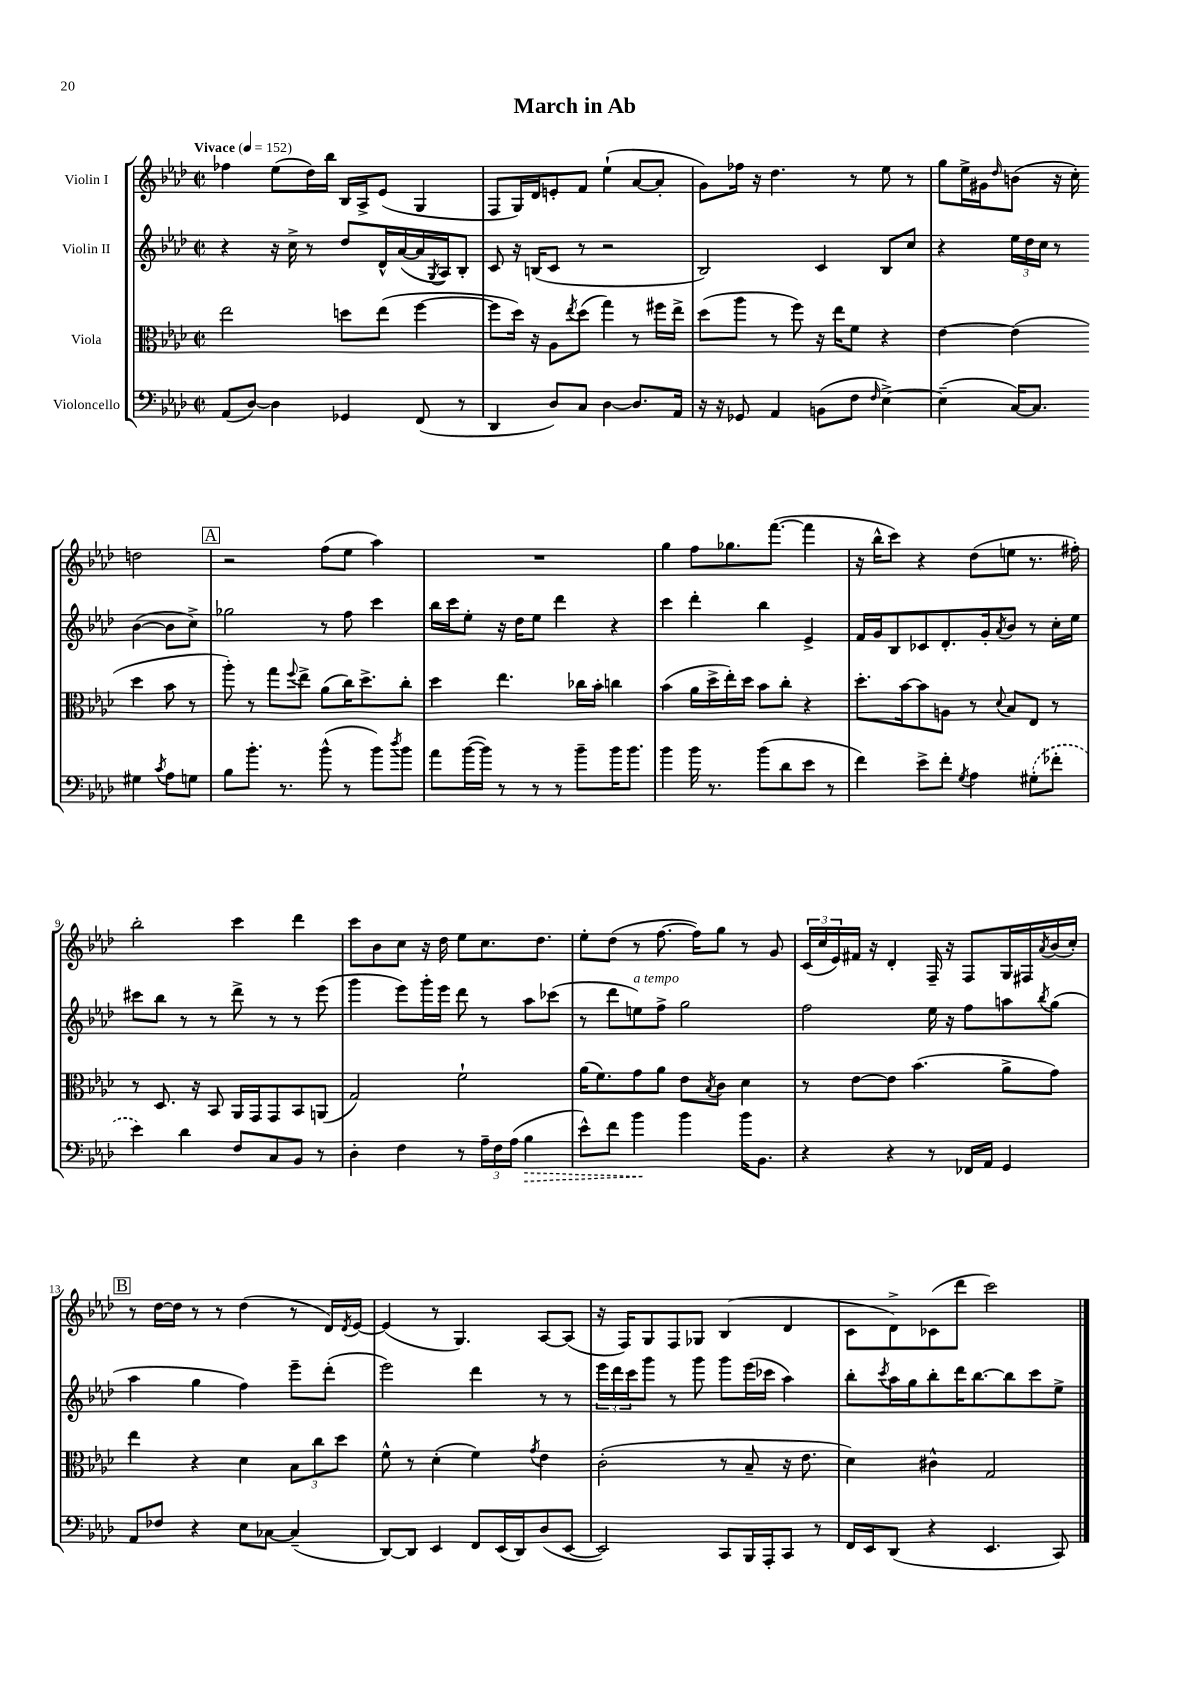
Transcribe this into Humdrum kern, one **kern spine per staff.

**kern	**kern	**kern	**kern
*staff4	*staff3	*staff2	*staff1
*clefF4	*clefC3	*clefG2	*clefG2
*k[b-e-a-d-]	*k[b-e-a-d-]	*k[b-e-a-d-]	*k[b-e-a-d-]
*M2/2	*M2/2	*M2/2	*M2/2
*met(c|)	*met(c|)	*met(c|)	*met(c|)
*MM152	*MM152	*MM152	*MM152
(8AA-/L	2ee-\	4r	4ff-\
[8D-/J)	.	.	.
4D-\]	.	16r	(8ee-\L
.	.	16cc^\	.
.	.	8r	16dd-\L)
.	.	.	16bb-\JJ
4GG-/	8dd\L	8dd-/L	16B-/LL
.	.	.	16A-^/J
.	(8ee-\J	16d-^^/L	(8e-/J
.	.	([16a-/	.
(8FF/	[4ff\	16a-/]	4G/
.	.	8qG/	.
.	.	16A-/J)	.
8r	.	8B-'/J	.
=	=	=	=
4DD-/	8ff\]L	8c/	8F/L
.	16dd-\Jk)	16r	16G/L)
.	16r	(16B/LK	16d-/J
8D-/L)	8A-\L	8c/J	8e'/
.	8qee-/	.	.
8C/J	(8dd-\J	8r	8f/J
[4D-\	4gg\)	2r	(4ee-`\
8.D-/]L	8r	.	[8a-/L
.	16ff#\LL	.	8a-'/]J
16AA-/Jk	16ee-^\JJ	.	.
=	=	=	=
16r	(8dd-\L	2B-/)	8g\L)
16r	.	.	.
8GG-/	8aa-\J	.	16ff-\Jk
.	.	.	16r
4AA-/	8r	.	4.dd-\
.	8ff\)	.	.
(8BB\L	16r	4c/	.
.	16ee-\LK	.	.
8F\J	8f\J	.	8r
16qqF/	.	.	.
[4E-^\)	4r	8B-/L	8ee-\
.	.	8cc/J	8r
=	=	=	=
(4E-~\]	[4e-\	4r	8gg\L
.	.	.	16ee-^\L
.	.	.	16g#\J
.	.	.	16qqdd-/
[16C/LK)	(4e-\]	24ee-\LL	(8b\J
.	.	24dd-\	.
8.C/]J	.	.	.
.	.	24cc\JJ	.
.	.	8r	16r
.	.	.	16cc'\)
4G#\	4dd-\	([4b-\	2dd\
8qc/	.	.	.
8A-\L	8b-\	8b-\]L	.
8G\J	8r	8cc^\J)	.
=	=	=	=
8B-\L	8aa-'\)	2gg-\	2r
8.b-'\J	8r	.	.
.	8gg\L	.	.
8.r	.	.	.
.	8qqff/	.	.
.	8ee-^\J	.	.
(8b-^^\	(8a-\L	8r	(8ff\L
8r	16cc\K)	8ff\	8ee-\J
.	8.dd-^\	.	.
8b-\L)	.	4ccc\	4aa-\)
8qdd-/	.	.	.
8b-\J	8cc'\J	.	.
=	=	=	=
8a-\L	4dd-\	16bb-\LL	1r
.	.	16ccc\J	.
([16b-\L	.	8ee-'\J	.
16b-\]JJ)	.	.	.
8r	4.ee-\	16r	.
.	.	16dd-\LK	.
8r	.	8ee-\J	.
8r	.	4ddd-\	.
8b-~\L	16cc-\LL	.	.
.	16b-'\JJ	.	.
16b-\K	4cc\	4r	.
8.b-\J	.	.	.
=	=	=	=
4b-\	(4b-\	4ccc\	4gg\
16b-\	16a-\LL	4ddd-'\	8ff\L
8.r	16dd-^\	.	.
.	16ee-'\)	.	8.gg-\
.	16dd-\JJ	.	.
(8b-\L	8b-\L	4bb-\	.
.	.	.	([8.fff\J
8d-\	8cc'\J	.	.
8e-\J	4r	4e-^/	4fff\]
8r	.	.	.
=	=	=	=
4f\)	8.dd-'\L	16f/LL	16r
.	.	16g/J	16bb-^^\LK
.	.	8B-/	8ccc\J)
.	[16b-\k	.	.
8e-^\L	8b-\]	8c-/	4r
8f'\J	8A\J	8.d-'/	.
8qG/	.	.	.
4A-\	8r	.	(8dd-\L
.	.	16g'/k	.
.	8qqd-/	8qa-/	.
.	8B-/L	8b-/J	8ee\J
(8G#'\L	8E-/J	8r	8.r
8f-'\J	8r	16cc'\LL	.
.	.	16ee-\JJ	16ff#'\)
=	=	=	=
4e-\)	8r	8ccc#\L	2bb-'\
.	8.D-/	8bb-\J	.
4d-\	.	8r	.
.	16r	.	.
.	8BB-/	8r	.
8F/L	16AA-/LL	8ddd-^\	4ccc\
.	16GG/J	.	.
8C/	8GG/	8r	.
8BB-/J	8BB-/	8r	4ddd-\
8r	(8AA/J	(8eee-\	.
=	=	=	=
4D-'\	2G/)	4ggg\	8ccc\L
.	.	.	8b-\
4F\	.	8eee-\L)	8cc\J
.	.	16ggg'\L	16r
.	.	16eee-\JJ	16dd-\
8r	2f`\	8ddd-\	8ee-\L
24A-~\LL	.	8r	8.cc\
24F\	.	.	.
(24A-\JJ	.	.	.
4B-\	.	8aa-\L	.
.	.	.	8.dd-\J
.	.	(8ccc-\J	.
=	=	=	=
8e-^^\L)	(16a-\LK	8r	8ee-'\L
.	8.f\)	.	.
8f\J	.	8ddd-\L	(8dd-\J
4b-\	8g\	8ee\)	8r
.	8a-\J	8ff^\J	[8.ff\
4b-\	8e-\L	2gg\	.
.	.	.	16ff\]LK)
.	8qB-/	.	.
.	8c\J	.	8gg\J
16b-\LK	4d-\	.	8r
8.BB-\J	.	.	.
.	.	.	8g/
=	=	=	=
4r	8r	2ff\	(24c/LL
.	.	.	24cc/
.	.	.	24e-/)
.	[8e-\L	.	16f#/JJ
.	.	.	16r
4r	8e-\]J	.	4d-'/
.	(4.b-\	.	.
8r	.	16ee-\	16F~/
.	.	16r	16r
16FF-/LL	.	8ff\L	8F/L
16AA-/JJ	.	.	.
4GG/	8a-^\L	8aa\	16G/L
.	.	.	16F#/
.	.	8qbb-/	8qa-/
.	8g\J)	(8gg\J	(16b-/
.	.	.	16cc'/JJ)
=	=	=	=
8AA-/L	4ee-\	4aa-\	8r
8F-/J	.	.	[16dd-\LL
.	.	.	16dd-\]JJ
4r	4r	4gg\	8r
.	.	.	8r
8E-\L	4d-\	4ff\)	(4dd-\
[8C-\J	.	.	.
(4C-~/]	12B-\L	8eee-~\L	8r
.	12cc\	.	.
.	.	(8ddd-'\J	16d-/LL)
.	12dd-\J	.	.
.	.	.	8qd-/
.	.	.	[16e-/JJ
=	=	=	=
[8DD-/L)	8f^^\	2eee-\)	(4e-/]
8DD-/]J	8r	.	.
4EE-/	(4d-'\	.	8r
.	.	.	4.G/)
8FF/L	4f\)	4ddd-\	.
(16EE-/L	.	.	.
16DD-/J)	.	.	.
.	8qg/	.	.
(8D-/	4e-\	8r	[8A-/L
[8EE-/J	.	8r	(8A-/]J
=	=	=	=
2EE-/])	(2c'\	24eee-\LL	16r
.	.	24ddd-\	.
.	.	.	16F/LK)
.	.	24ccc\J	.
.	.	8ggg\J	8G/
.	.	8r	8F/
.	.	8ggg\	8G-/J
8CC/L	8r	8ggg\L	(4B-/
16BBB-/L	8B-~/	(16eee-\L	.
16AAA-'/J	.	16ccc-\JJ	.
8CC/J	16r	4aa-\)	4d-/
.	8.e-\	.	.
8r	.	.	.
=	=	=	=
16FF/LL	4d-\)	8bb-'\L	8c\L
16EE-/J	.	.	.
.	.	8qccc/	.
(8DD-/J	.	16aa-\L	8d-^\)
.	.	16gg\J	.
4r	4c#^^\	8bb-'\	(8c-\
.	.	16ddd-\K	8ddd-\J
.	.	[8.bb-\	.
4.EE-/	2G/	.	2ccc\)
.	.	8bb-\]	.
.	.	8ccc\	.
8CC/)	.	8ee-^\J	.
==	==	==	==
*-	*-	*-	*-
